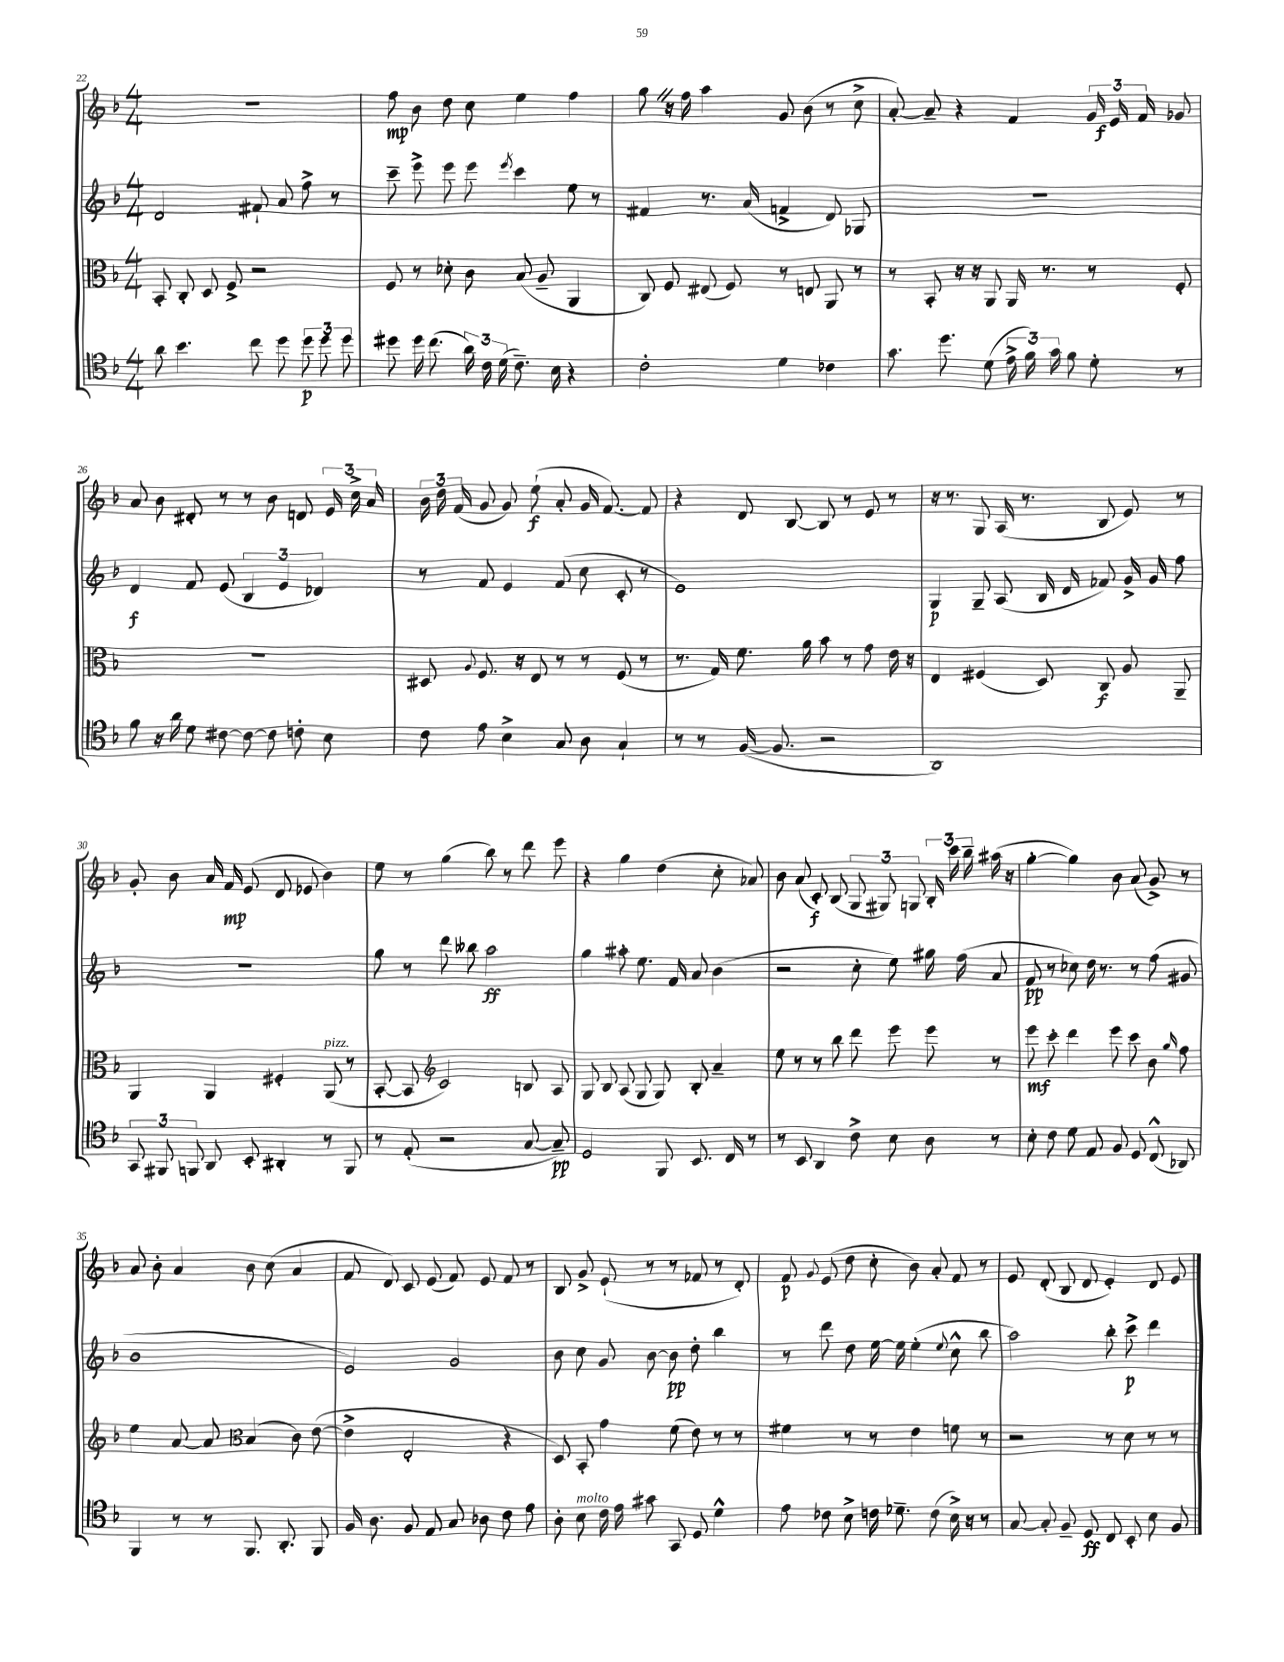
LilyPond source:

<<
\new StaffGroup <<
\new Staff = "s0" {
    \clef treble \key f \major \numericTimeSignature \time 4/4
    \autoBeamOff R1 |
    f''8\mp bes'8 d''8 c''8 e''4 f''4 |
    g''8 \once \override BreathingSign.text = \markup { \musicglyph "scripts.caesura.straight" } \breathe r16 f''16 a''4 g'8 bes'8( r8 c''8-> |
    a'8~-.) a'8-- r4 f'4 \tuplet 3/2 { g'16 e'16\f f'16 } ges'8 |
    a'8 bes'8 dis'8-. r8 r8 bes'8 d'8 \tuplet 3/2 { e'16 c''16-> a'16 } |
    \tuplet 3/2 { bes'16 d''16 f'16( } g'8 g'8) e''8-!\f( a'8-. g'16 f'8.~) f'8 |
    r4 d'8 bes8~ bes8 r8 e'8 r8 |
    r16 r8. g8 a16( r8. bes8 e'8) r8 |
    g'8-. bes'8 a'16 f'16\mp e'8( d'8 ees'8 bes'4) |
    e''8 r8 g''4( bes''8) r8 d'''8 e'''8 |
    r4 g''4 d''4( c''8-. aes'8) |
    bes'8 a'8( c'8-.\f) bes8( \tuplet 3/2 { g8 gis8) g8 } \tuplet 3/2 { bes16-. c'''16 bes''16-- } ais''16( r16 |
    g''4~-. g''4) bes'8 a'8( g'8->) r8 |
    a'8 bes'8-. a'4 bes'8 c''8( a'4 |
    f'8 d'8) c'8 e'8( f'8) e'8 f'8 r8 |
    bes8 g'8-> e'8-!( r8 r8 fes'8 r8 d'8-.) |
    f'8\p \appoggiatura { g'8 } e'8( d''8 c''8-. bes'8) a'8-. f'8 r8 |
    e'8 d'8-.( bes8 d'8 e'4-.) d'8 e'8 \bar "|." |
}
\new Staff = "s1" {
    \clef treble \key f \major \numericTimeSignature \time 4/4
    \autoBeamOff d'2 fis'8-! a'8 f''8-> r8 |
    c'''8-- e'''8-> e'''8 e'''8 \acciaccatura { e'''8 } c'''4 e''8 r8 |
    fis'4 r8. a'16( f'4-> d'8) ges8 |
    R1 |
    d'4\f f'8 e'8( \tuplet 3/2 { bes4 e'4 des'4) } |
    r8 f'8 e'4 f'8( c''8 c'8-. r8 |
    e'1) |
    g4\p g8-- a8( bes16 d'16 fes'8) g'16-> g'16 f''8 |
    r1 |
    g''8 r8 d'''8 beses''8 a''2\ff |
    g''4 ais''8-. e''8. f'16 a'8 bes'4( |
    r2 c''8-. e''8) gis''16 f''16( a'8 |
    f'8\pp r8 ces''8) d''16 r8. r8 f''8( gis'8 |
    bes'1 |
    e'2) g'2 |
    bes'8 c''8 g'8 bes'8~ bes'8\pp d''8-. bes''4 |
    r8 d'''8 d''8 e''16~ e''16 e''4-.( \appoggiatura { e''8 } c''8-^ bes''8 |
    a''2) bes''8-. c'''8->\p d'''4 \bar "|." |
}
\new Staff = "s2" {
    \clef alto \key f \major \numericTimeSignature \time 4/4
    \autoBeamOff bes,8-. c8-. d8 f8-> r2 |
    f8 r8 des'8-. c'8 bes8( a8-- a,4 |
    c8) f8 eis8( f8) r8 e8 a,8 r8 |
    r8 bes,8-. r16 r16 a,8 a,16 r8. r8 f8-. |
    R1 |
    dis8 \appoggiatura { a8 } f8. r16 e8 r8 r8 f8( r8 |
    r8. g16) f'8. a'16 bes'8 r8 g'8 e'16 r16 |
    e4 fis4( d8) c8\f a8 a,8-- |
    a,4 a,4 fis4-. a,8^\markup { \italic "pizz." }( r8 |
    bes,8~-. bes,8 \clef treble c'2) b8 a8 |
    g8 bes8 a8( g8 g8) bes8-. a'4-- |
    e''8 r8 r8 bes''8 d'''8 e'''8 e'''8 r8 |
    e'''8\mf c'''8-. d'''4 e'''8 c'''8 bes'8 \grace { g''16 } f''8 |
    e''4 a'8~ a'8 \clef alto bes4( c'8) e'8~( |
    e'4-> e2-. r4 |
    d8) bes,8-. g'4 f'8( e'8) r8 r8 |
    fis'4 r8 r8 e'4 f'8 r8 |
    r2 r8 d'8 r8 r8 \bar "|." |
}
\new Staff = "s3" {
    \clef tenor \key f \major \numericTimeSignature \time 4/4
    \autoBeamOff a'8 bes'4. c''8 d''8 \tuplet 3/2 { d''8\p d''8 d''8 } |
    dis''8 dis''16 c''8.( \tuplet 3/2 { a'16) c'16 d'16( } c'8.--) bes16 r4 |
    c'2-. d'4 ces'4 |
    g'8. d''8. d'8( \tuplet 3/2 { e'16-> f'16) g'16 } f'8 d'8-. r8 |
    f'8 r16 a'16 d'8 cis'8~ cis'8~ cis'8 c'8-. bes8 |
    c'8 e'8 bes4-> g8 a8 g4-! |
    r8 r8 f16~( f8. r2 |
    a,1) |
    \tuplet 3/2 { g,8 fis,8 f,8 } a,8 bes,8-. ais,4-. r8 f,8 |
    r8 e8-.( r2 g8~ g8--\pp) |
    d2 f,8 bes,8. c16 r8 |
    r8 bes,8 a,4 c'8-> bes8 a8 r8 |
    bes8-. c'8 d'8 e8 f8 d8 c8-^( aes,8) |
    f,4 r8 r8 f,8. a,8.-. f,8 |
    f16 a8. f8 e8 g8 aes8 c'8 e'8 |
    a8-. bes8^\markup { \italic "molto" } c'16 e'16 gis'8 g,8 d8 d'4-^ |
    e'8 ces'8 bes8-> c'16 des'8.-- c'8( bes16->) r16 r8 |
    g8~ g8-. f8-- d8\ff c8 bes,8-. bes8 f8 \bar "|." |
}
>>
>>
\layout { \context { \Score currentBarNumber = #22 } }
